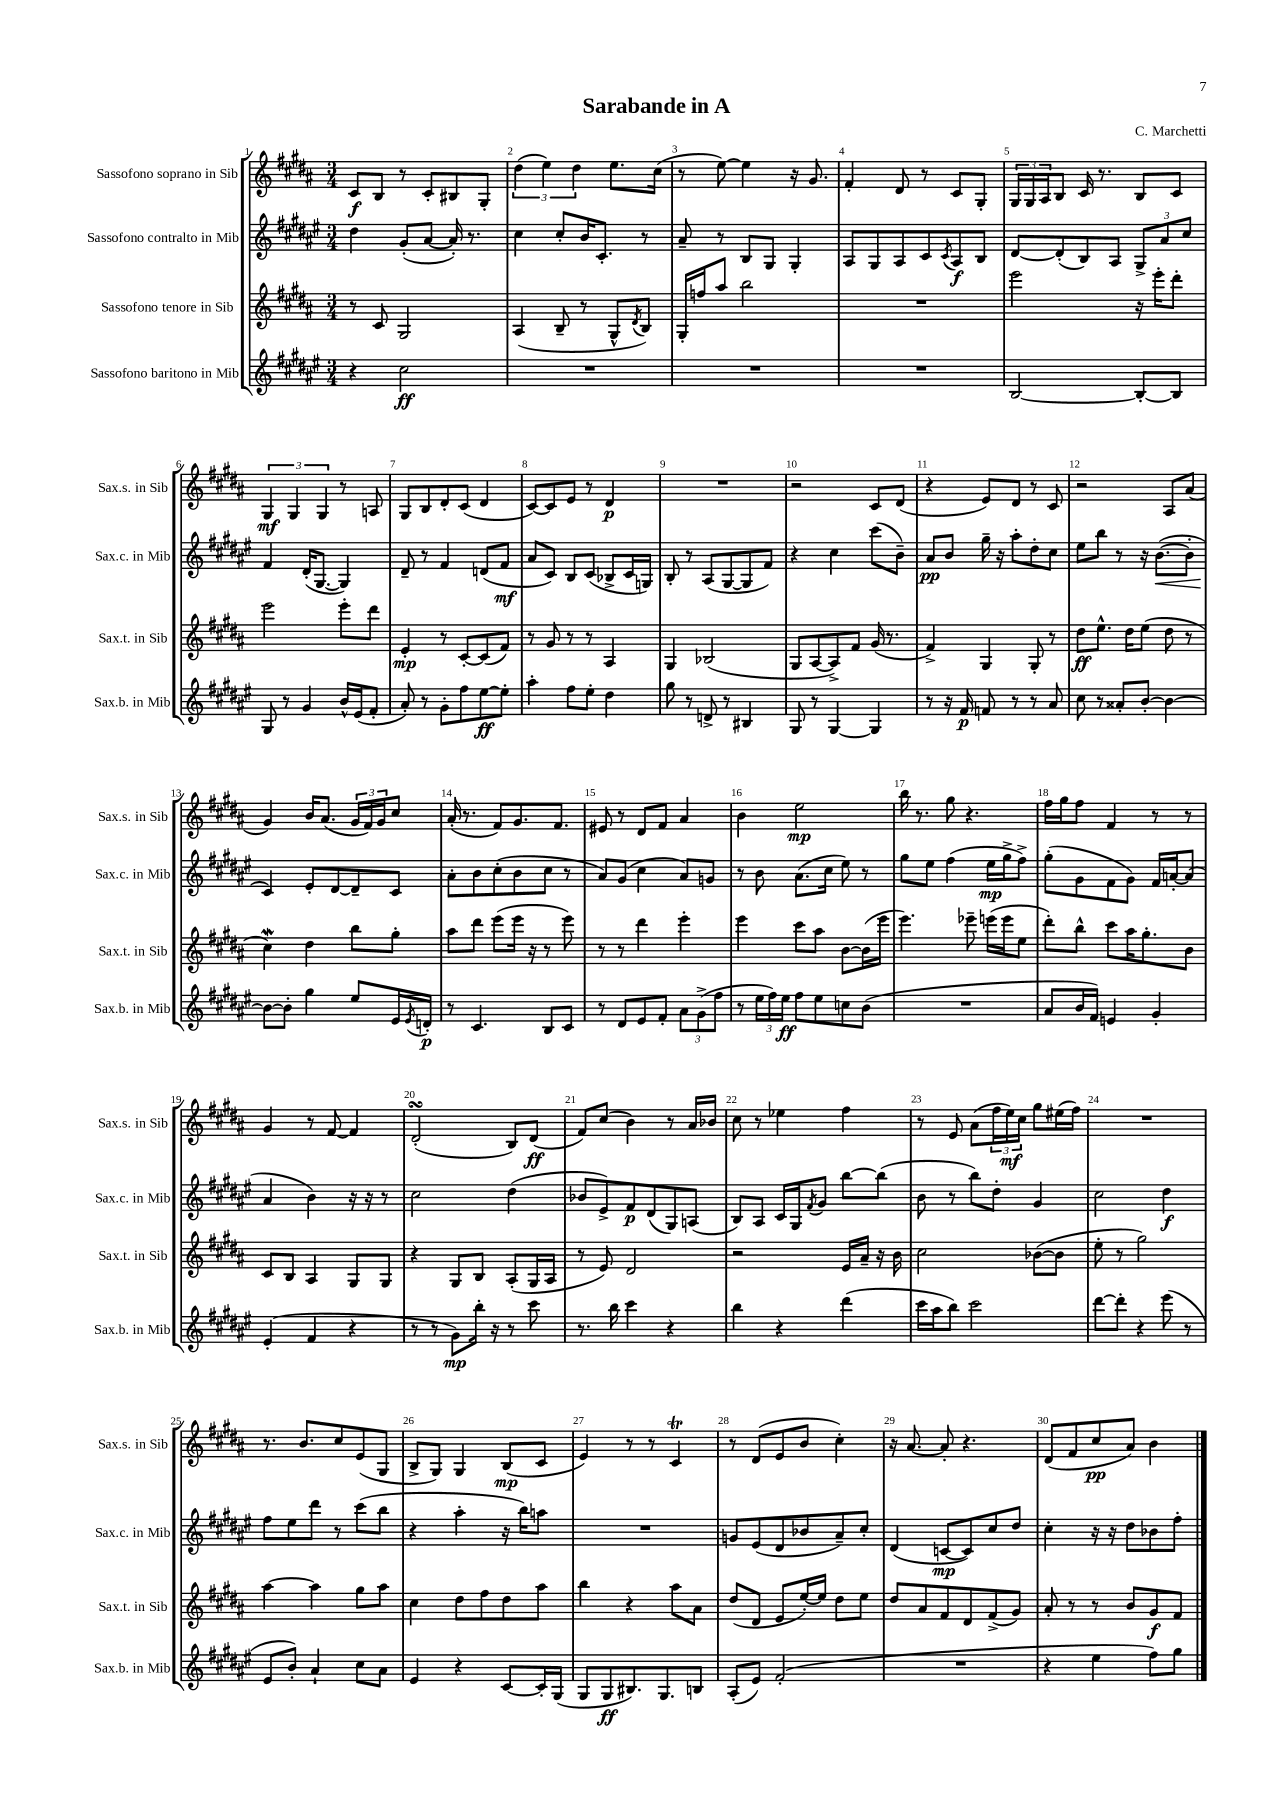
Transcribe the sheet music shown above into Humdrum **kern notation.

**kern	**dynam	**kern	**dynam	**kern	**dynam	**kern	**dynam
*part4	*part4	*part3	*part3	*part2	*part2	*part1	*part1
*staff4	*staff4	*staff3	*staff3	*staff2	*staff2	*staff1	*staff1
*I"Sassofono baritono in Mib	*	*I"Sassofono tenore in Sib	*	*I"Sassofono contralto in Mib	*	*I"Sassofono soprano in Sib	*
*I'Sax.b. in Mib	*	*I'Sax.t. in Sib	*	*I'Sax.c. in Mib	*	*I'Sax.s. in Sib	*
*clefG2	*	*clefG2	*	*clefG2	*	*clefG2	*
*k[f#c#g#d#a#e#]	*	*k[f#c#g#d#a#]	*	*k[f#c#g#d#a#e#]	*	*k[f#c#g#d#a#]	*
*M3/4	*	*M3/4	*	*M3/4	*	*M3/4	*
=1	=1	=1	=1	=1	=1	=1	=1
4r	.	8r	.	4dd#\	.	8c#/L	f
.	.	8c#/	.	.	.	8B/J	.
2cc#\	ff	2G#/	.	(8g#'/L	.	8r	.
.	.	.	.	[8a#/J	.	8c#'/L	.
.	.	.	.	16a#'/])	.	8B#X/	.
.	.	.	.	8.r	.	.	.
.	.	.	.	.	.	8G#'/J	.
=2	=2	=2	=2	=2	=2	=2	=2
2.r	.	(4A#/	.	4cc#\	.	(6dd#\	.
.	.	.	.	.	.	6ee\)	.
.	.	8B~/	.	8cc#'/L	.	.	.
.	.	.	.	.	.	6dd#\	.
.	.	8r	.	16b/K	.	.	.
.	.	.	.	8.c#'/J	.	.	.
.	.	8G#^^/L	.	.	.	8.ee\L	.
.	.	8qd#/	.	.	.	.	.
.	.	8B/J)	.	8r	.	.	.
.	.	.	.	.	.	(16cc#\Jk	.
=3	=3	=3	=3	=3	=3	=3	=3
2.r	.	16G#'/LL	.	8a#~/	.	8r	.
.	.	16ffn/J	.	.	.	.	.
.	.	8aa#/J	.	8r	.	[8ee\)	.
.	.	2bb\	.	8B/L	.	4ee\]	.
.	.	.	.	8G#/J	.	.	.
.	.	.	.	4G#'/	.	16r	.
.	.	.	.	.	.	8.g#/	.
=4	=4	=4	=4	=4	=4	=4	=4
2.r	.	2.r	.	8A#/L	.	4f#'/	.
.	.	.	.	8G#/	.	.	.
.	.	.	.	8A#/	.	8d#/	.
.	.	.	.	8c#/	.	8r	.
.	.	.	.	8qc#/	.	.	.
.	.	.	.	8A#/	f	8c#/L	.
.	.	.	.	8B/J	.	8G#'/J	.
=5	=5	=5	=5	=5	=5	=5	=5
[2B/	.	2eee\	.	[8d#/L	.	24G#/LL	.
.	.	.	.	.	.	24G#/	.
.	.	.	.	.	.	24A#/J	.
.	.	.	.	(8d#'/]	.	8B/J	.
.	.	.	.	8B/)	.	16c#/	.
.	.	.	.	.	.	8.r	.
.	.	.	.	8A#/J	.	.	.
8B'/L_	.	16r	.	12G#^/L	.	8B/L	.
.	.	16eee'\KL	.	.	.	.	.
.	.	.	.	12a#/	.	.	.
8B/J]	.	8ddd#'\J	.	.	.	8c#/J	.
.	.	.	.	12cc#/J	.	.	.
!!LO:LB:g=z
=6	=6	=6	=6	=6	=6	=6	=6
8G#/	.	2eee\	.	4f#/	.	6G#/	mf
8r	.	.	.	.	.	.	.
.	.	.	.	.	.	6G#/	.
4g#/	.	.	.	(16d#'/KL	.	.	.
.	.	.	.	[8.G#/J	.	.	.
.	.	.	.	.	.	6G#/	.
16b^^/LL	.	8eee'\L	.	4G#/])	.	8r	.
(16e#/J	.	.	.	.	.	.	.
8f#'/J	.	8ddd#\J	.	.	.	8An/	.
=7	=7	=7	=7	=7	=7	=7	=7
8a#'/)	.	4e'/	mp	8d#~/	.	8G#/L	.
8r	.	.	.	8r	.	8B/	.
8g#'\L	.	8r	.	4f#/	.	8d#'/	.
8ff#\	.	[8c#'/L	.	.	.	(8c#/J	.
[8ee#\	ff	(8c#/]	.	(8dn/L	.	4d#/	.
8ee#'\J]	.	8f#/J)	.	8f#/J	mf	.	.
=8	=8	=8	=8	=8	=8	=8	=8
4aa#'\	.	8r	.	8a#/L	.	[8c#/L)	.
.	.	8g#/	.	8c#/J)	.	8c#/]	.
8ff#\L	.	8r	.	8B/L	.	8e/J	.
8ee#'\J	.	8r	.	(8c#/J	.	8r	.
4dd#\	.	4A#/	.	8B-X^/L	.	4d#/	p
.	.	.	.	16c#/L	.	.	.
.	.	.	.	16Gn/JJ)	.	.	.
=9	=9	=9	=9	=9	=9	=9	=9
8gg#\	.	4G#/	.	8B'/	.	2.r	.
8r	.	.	.	8r	.	.	.
8dn^/	.	(2B-X/	.	(8A#/L	.	.	.
8r	.	.	.	[8G#/	.	.	.
4B#X/	.	.	.	8G#/]	.	.	.
.	.	.	.	8f#/J)	.	.	.
=10	=10	=10	=10	=10	=10	=10	=10
8G#/	.	8G#/L	.	4r	.	2r	.
8r	.	[8A#/	.	.	.	.	.
[4G#/	.	8A#^/])	.	4cc#\	.	.	.
.	.	8f#/J	.	.	.	.	.
4G#/]	.	(16g#/	.	(8ccc#\L	.	8c#/L	.
.	.	8.r	.	.	.	.	.
.	.	.	.	8b~\J)	.	(8d#/J	.
=11	=11	=11	=11	=11	=11	=11	=11
8r	.	4f#^/)	.	8a#/L	pp	4r	.
16r	.	.	.	8b/J	.	.	.
16f#/	p	.	.	.	.	.	.
8fn/	.	4G#/	.	16gg#~\	.	8e/L)	.
.	.	.	.	16r	.	.	.
8r	.	.	.	8aa#'\L	.	8d#/J	.
8r	.	8G#'/	.	8dd#'\	.	8r	.
8a#/	.	8r	.	8cc#\J	.	8c#/	.
=12	=12	=12	=12	=12	=12	=12	=12
8cc#\	.	8dd#\L	ff	8ee#\L	.	2r	.
8r	.	8.ee^^\J	.	8bb\J	.	.	.
8a##X'/L	.	.	.	8r	.	.	.
.	.	16dd#\KL	.	.	.	.	.
[8b'/J	.	(8ee\J	.	16r	.	.	.
!	!	!	!	!	!LO:HP:b	!	!
.	.	.	.	([8.b\L	<	.	.
4b\_	.	8dd#\	.	.	.	8A#/L	.
.	.	8r	.	8b'\J]	.	(8a#/J	.
!!LO:LB:g=z
=13	=13	=13	=13	=13	=13	=13	=13
8b\L_	.	4cc#W\)	.	4c#/)	.	4g#/)	.
8b'\J]	.	.	.	.	.	.	.
4gg#\	.	4dd#\	.	8e#'/L	[	16b/KL	.
.	.	.	.	.	.	(8.a#/J	.
.	.	.	.	[8d#/	.	.	.
8ee#/L	.	8bb\L	.	8d#~/]	.	24g#/LL	.
.	.	.	.	.	.	24f#/)	.
.	.	.	.	.	.	24g#/J	.
16e#/L	.	8gg#'\J	.	8c#/J	.	8cc#/J	.
8qe#/	.	.	.	.	.	.	.
16dn'/JJ	p	.	.	.	.	.	.
=14	=14	=14	=14	=14	=14	=14	=14
8r	.	8aa#\L	.	8a#'\L	.	(16a#'/	.
.	.	.	.	.	.	8.r	.
4.c#/	.	8ddd#\J	.	8b\	.	.	.
.	.	(8eee\L	.	(8cc#'\	.	8f#/L)	.
.	.	16eee\Jk	.	8b\	.	8.g#/	.
.	.	16r	.	.	.	.	.
8B/L	.	8r	.	8cc#\J	.	.	.
.	.	.	.	.	.	8.f#/J	.
8c#/J	.	8eee\)	.	8r	.	.	.
=15	=15	=15	=15	=15	=15	=15	=15
8r	.	8r	.	8a#/L)	.	8e#X/	.
8d#/L	.	8r	.	(8g#/J	.	8r	.
8e#/	.	4ddd#\	.	4cc#\	.	8d#/L	.
8f#'/J	.	.	.	.	.	8f#/J	.
12a#\L	.	4eee'\	.	8a#/L)	.	4a#/	.
(12g#^\	.	.	.	.	.	.	.
.	.	.	.	8gn/J	.	.	.
12ff#\J	.	.	.	.	.	.	.
=16	=16	=16	=16	=16	=16	=16	=16
8r	.	4eee\	.	8r	.	4b\	.
24ee#\LL	.	.	.	8b\	.	.	.
24ff#\)	.	.	.	.	.	.	.
24ee#\JJ	ff	.	.	.	.	.	.
8ff#\L	.	8ccc#\L	.	(8.a#\L	.	2ee\	mp
8ee#\	.	8aa#\J	.	.	.	.	.
.	.	.	.	16cc#\Jk	.	.	.
8ccn\	.	[8b\L	.	8ee#\)	.	.	.
(8b\J	.	(16b\L]	.	8r	.	.	.
.	.	16eee\JJ	.	.	.	.	.
=17	=17	=17	=17	=17	=17	=17	=17
2.r	.	4.eee\)	.	8gg#\L	.	16bb\	.
.	.	.	.	.	.	8.r	.
.	.	.	.	8ee#\J	.	.	.
.	.	.	.	(4ff#\	.	8gg#\	.
.	.	8eee-X~\	.	.	.	4.r	.
.	.	(16eeen\LL	.	16ee#\LL	mp	.	.
.	.	16eee\J	.	16gg#^\J	.	.	.
.	.	8ee\J	.	8ff#^\J)	.	.	.
=18	=18	=18	=18	=18	=18	=18	=18
8a#/L	.	8ddd#'\L)	.	(8gg#'\L	.	16ff#\LL	.
.	.	.	.	.	.	16gg#\J	.
16b/L	.	8bb^^\J	.	8g#\	.	8ff#\J	.
16f#/JJ)	.	.	.	.	.	.	.
4en/	.	8ccc#\L	.	8f#\	.	4f#/	.
.	.	16aa#\K	.	8g#\J)	.	.	.
.	.	8.gg#'\	.	.	.	.	.
4g#'/	.	.	.	16f#/LL	.	8r	.
.	.	.	.	[16an'/J	.	.	.
.	.	8b\J	.	(8a/J]	.	8r	.
!!LO:LB:g=z
=19	=19	=19	=19	=19	=19	=19	=19
(4e#'/	.	8c#/L	.	4a#/	.	4g#/	.
.	.	8B/J	.	.	.	.	.
4f#/	.	4A#/	.	4b\)	.	8r	.
.	.	.	.	.	.	[8f#/	.
4r	.	8G#/L	.	16r	.	4f#/]	.
.	.	.	.	16r	.	.	.
.	.	8G#/J	.	8r	.	.	.
=20	=20	=20	=20	=20	=20	=20	=20
8r	.	4r	.	2cc#\	.	(2d#sSsS'/	.
8r	.	.	.	.	.	.	.
8g#\L)	mp	8G#/L	.	.	.	.	.
16bb'\Jk	.	8B/J	.	.	.	.	.
16r	.	.	.	.	.	.	.
8r	.	(8A#'/L	.	(4dd#\	.	8B/L)	.
8ccc#\	.	16G#/L	.	.	.	(8d#/J	ff
.	.	16A#/JJ	.	.	.	.	.
=21	=21	=21	=21	=21	=21	=21	=21
8.r	.	8r	.	8b-X/L	.	8f#/L)	.
.	.	8e/)	.	8e#^/)	.	(8cc#/J	.
16bb\	.	.	.	.	.	.	.
4ccc#\	.	2d#/	.	8f#/	p	4b\)	.
.	.	.	.	(8d#/	.	.	.
4r	.	.	.	8G#/)	.	8r	.
.	.	.	.	(8An/J	.	16a#/LL	.
.	.	.	.	.	.	16b-X/JJ	.
=22	=22	=22	=22	=22	=22	=22	=22
4bb\	.	2r	.	8B/L)	.	8cc#\	.
.	.	.	.	8A#/J	.	8r	.
4r	.	.	.	16c#/LL	.	4ee-X\	.
.	.	.	.	16G#/J	.	.	.
.	.	.	.	8qf#/	.	.	.
.	.	.	.	8g#/J	.	.	.
(4ddd#\	.	16e/LL	.	[8bb\L	.	4ff#\	.
.	.	16a#~/JJ	.	.	.	.	.
.	.	16r	.	(8bb\J]	.	.	.
.	.	16b\	.	.	.	.	.
=23	=23	=23	=23	=23	=23	=23	=23
16ccc#\LL	.	2cc#\	.	8b\	.	8r	.
16aa#\J	.	.	.	.	.	.	.
8bb\J)	.	.	.	8r	.	8e/	.
2ccc#\	.	.	.	8bb\L)	.	(8a#\L	.
.	.	.	.	8dd#'\J	.	24ff#\L	.
.	.	.	.	.	.	24ee\)	mf
.	.	.	.	.	.	24cc#\JJ	.
.	.	([8b-X\L	.	4g#/	.	8gg#\L	.
.	.	8b-\J]	.	.	.	(16ee#X\L	.
.	.	.	.	.	.	16ff#\JJ)	.
=24	=24	=24	=24	=24	=24	=24	=24
[8ddd#\L	.	8ee'\	.	2cc#\	.	2.r	.
8ddd#'\J]	.	8r	.	.	.	.	.
4r	.	2gg#\)	.	.	.	.	.
(8eee#\	.	.	.	4dd#\	f	.	.
8r	.	.	.	.	.	.	.
!!LO:LB:g=z
=25	=25	=25	=25	=25	=25	=25	=25
8e#/L	.	[4aa#\	.	8ff#\L	.	8.r	.
8b'/J)	.	.	.	8ee#\	.	.	.
.	.	.	.	.	.	8.b/L	.
4a#`/	.	4aa#\]	.	8ddd#\J	.	.	.
.	.	.	.	8r	.	8cc#/	.
8cc#\L	.	8gg#\L	.	(8ccc#\L	.	(8e/	.
8a#\J	.	8aa#\J	.	8bb\J	.	8G#/J	.
=26	=26	=26	=26	=26	=26	=26	=26
4e#/	.	4cc#\	.	4r	.	8B^/L	.
.	.	.	.	.	.	8G#/J)	.
4r	.	8dd#\L	.	4aa#'\	.	4G#/	.
.	.	8ff#\	.	.	.	.	.
[8c#/L	.	8dd#\	.	16r	.	(8B/L	mp
.	.	.	.	16bb\KL)	.	.	.
16c#'/L]	.	8aa#\J	.	8aan\J	.	8c#/J	.
(16G#/JJ	.	.	.	.	.	.	.
=27	=27	=27	=27	=27	=27	=27	=27
8G#/L	.	4bb\	.	2.r	.	4e/)	.
8G#/	ff	.	.	.	.	.	.
8.B#X/)	.	4r	.	.	.	8r	.
.	.	.	.	.	.	8r	.
8.G#/	.	.	.	.	.	.	.
.	.	8aa#\L	.	.	.	4c#T/	.
8Bn/J	.	8a#\J	.	.	.	.	.
=28	=28	=28	=28	=28	=28	=28	=28
(8A#'/L	.	(8dd#/L	.	8gn/L	.	8r	.
8e#/J)	.	8d#/J	.	(8e#/	.	(8d#/L	.
(2f#'/	.	8e/L	.	8d#/	.	8e/	.
.	.	[16ee'/L)	.	8b-X/	.	8b/J	.
.	.	16ee/JJ]	.	.	.	.	.
.	.	8dd#\L	.	8a#~/)	.	4cc#'\)	.
.	.	8ee\J	.	8cc#'/J	.	.	.
=29	=29	=29	=29	=29	=29	=29	=29
2.r	.	8dd#/L	.	(4d#/	.	16r	.
.	.	.	.	.	.	[8.a#/	.
.	.	8a#/	.	.	.	.	.
.	.	8f#/	.	[8cn/L	mp	8a#'/]	.
.	.	8d#/	.	8c/])	.	4.r	.
.	.	(8f#^/	.	8cc#/	.	.	.
.	.	8g#/J)	.	8dd#/J	.	.	.
=30	=30	=30	=30	=30	=30	=30	=30
4r	.	8a#'/	.	4cc#'\	.	(8d#/L	.
.	.	8r	.	.	.	8f#/	.
4ee#\	.	8r	.	16r	.	8cc#/	pp
.	.	.	.	16r	.	.	.
.	.	8b/L	.	8dd#\L	.	8a#/J)	.
8ff#\L)	.	8g#/	f	8b-X\	.	4b\	.
8gg#\J	.	8f#/J	.	8ff#'\J	.	.	.
==	==	==	==	==	==	==	==
*-	*-	*-	*-	*-	*-	*-	*-
